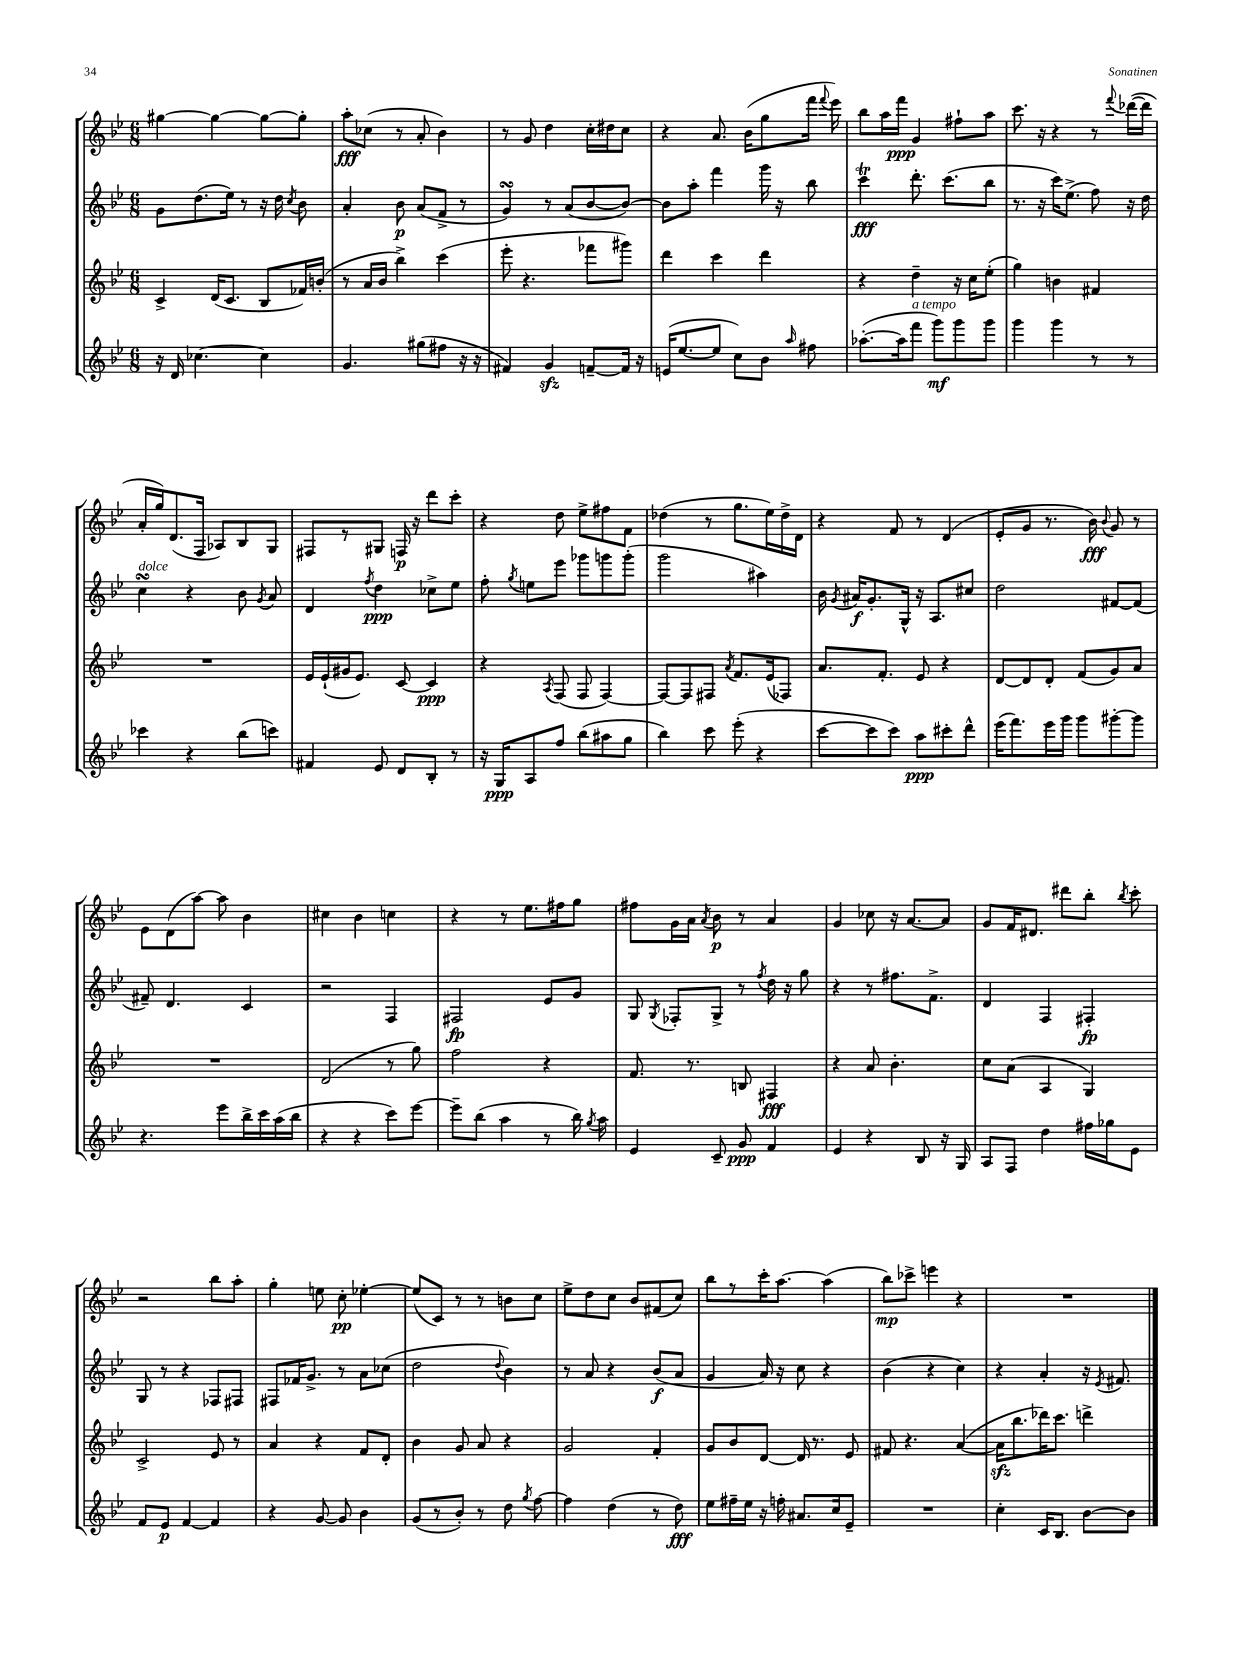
<<
\new StaffGroup <<
\new Staff = "s0" {
    \clef treble \key bes \major \numericTimeSignature \time 6/8
    \autoBeamOff gis''4~ gis''4~ gis''8[~ gis''8]-. |
    a''8[-.\fff ces''8]( r8 a'8-. bes'4) |
    r8 g'8 d''4 c''16[-. dis''16 c''8] |
    r4 a'8. bes'16[( g''8 f'''16] \appoggiatura { f'''8 } ees'''16) |
    bes''8[ a''16 f'''16]\ppp g'4 fis''8[-! a''8] |
    c'''8. r16 r4 r8 \appoggiatura { f'''8 } des'''16[~( des'''16] |
    a'16[-. g''16) d'8.( f16] aes8[) bes8 g8] |
    fis8[ r8 gis8] f16\p r16 d'''8[ c'''8]-. |
    r4 d''8 ees''8[-> fis''8 f'8] |
    des''4( r8 g''8.[ ees''16) des''16-> d'16] |
    r4 f'8 r8 d'4( |
    ees'8[-. g'8] r8. bes'16\fff) \appoggiatura { bes'8 } g'8 r8 |
    ees'8[ d'8( a''8]~) a''8 bes'4 |
    cis''4 bes'4 c''4 |
    r4 r8 ees''8.[ fis''16 g''8] |
    fis''8[ g'16 a'16] \acciaccatura { a'8 } bes'8\p r8 a'4 |
    g'4 ces''8 r16 a'8.[~ a'8] |
    g'8[ f'16 dis'8.] dis'''8[ bes''8]-. \acciaccatura { bes''8 } c'''8-. |
    r2 bes''8[ a''8]-. |
    g''4-. e''8 c''8-.\pp ees''4~-. |
    ees''8[( c'8]) r8 r8 b'8[ c''8] |
    ees''8[-> d''8 c''8] bes'8[ fis'8( c''8]) |
    bes''8[ r8 c'''16-. a''8.]~ a''4( |
    bes''8[\mp) ces'''8]-> e'''4 r4 |
    R2. \bar "|." |
}
\new Staff = "s1" {
    \clef treble \key bes \major \numericTimeSignature \time 6/8
    \autoBeamOff g'8[ d''8.( ees''16]) r8 r16 d''16 \acciaccatura { c''8 } bes'8 |
    a'4-. bes'8\p a'8[( f'8]-> r8 |
    g'4\turn) r8 a'8[( bes'8~ bes'8]~) |
    bes'8[ a''8]-. f'''4 g'''16 r16 bes''8 |
    c'''4\trill\fff d'''8.-. c'''8.[( bes''8] |
    r8. r16 c'''16[) ees''8.]->( f''8) r16 d''16 |
    c''4\turn^\markup { \italic "dolce" } r4 bes'8 \acciaccatura { g'8 } a'8 |
    d'4 \acciaccatura { f''8 } d''4\ppp ces''8[-> ees''8] |
    f''8-. \acciaccatura { g''8 } e''8[ ees'''8] ges'''8[ g'''8 g'''8]-.( |
    g'''2 ais''4) |
    bes'16 \acciaccatura { g'8 } ais'16[\f g'8.-. g16]-^ r16 a8.[ cis''8] |
    d''2 fis'8[~ fis'8]( |
    fis'8--) d'4. c'4 |
    r2 f4 |
    fis2\fp ees'8[ g'8] |
    g8 \acciaccatura { g8 } fes8[-. g8]-> r8 \acciaccatura { f''8 } d''16 r16 g''8 |
    r4 r8 fis''8.[ f'8.]-> |
    d'4 f4 fis4-.\fp |
    g8 r8 r4 fes8[ fis8] |
    fis8[ fes'16 g'8.]-> r8 a'8[ ces''8]( |
    d''2 \appoggiatura { d''8 } bes'4) |
    r8 a'8 r4 bes'8[\f( a'8] |
    g'4 a'16) r16 c''8 r4 |
    bes'4( r4 c''4) |
    r4 a'4-. r16 \acciaccatura { ees'8 } fis'8. \bar "|." |
}
\new Staff = "s2" {
    \clef treble \key bes \major \numericTimeSignature \time 6/8
    \autoBeamOff c'4-> d'16[( c'8.] bes8[ fes'16) b'16]-.( |
    r8 a'16[ bes'16] bes''4->) c'''4( |
    ees'''8-. r4. fes'''8[ gis'''8]) |
    d'''4 c'''4 d'''4 |
    r4 d''4-- r16 c''16[ ees''8]-.( |
    g''4) b'4 fis'4 |
    R2. |
    ees'16[ ees'16-!( gis'16 ees'8.]) c'8~ c'4\ppp |
    r4 \acciaccatura { a8 } f8( f8 f4~) |
    f8[~ f8 fis8] \acciaccatura { a'8 } f'8.[ ees'16( fes8]) |
    a'8.[ f'8.]-. ees'8 r4 |
    d'8[~ d'8 d'8]-. f'8[( g'8) a'8] |
    R2. |
    d'2( r8 g''8) |
    f''2 r4 |
    f'8. r8. b8 fis4\fff |
    r4 a'8 bes'4.-. |
    c''8[ a'8]( a4 g4) |
    c'2-> ees'8 r8 |
    a'4 r4 f'8[ d'8]-. |
    bes'4 g'8 a'8 r4 |
    g'2 f'4-. |
    g'8[ bes'8 d'8]~ d'16 r8. ees'8 |
    fis'8 r4. a'4~( |
    a'16[\sfz bes''8. des'''16) c'''8.] d'''4-> \bar "|." |
}
\new Staff = "s3" {
    \clef treble \key bes \major \numericTimeSignature \time 6/8
    \autoBeamOff r16 d'16 ces''4.~ ces''4 |
    g'4. gis''8[( fis''8] r16 r16 |
    fis'4) g'4\sfz f'8[~-- f'16] r16 |
    e'16[( ees''8.~ ees''8] c''8[) bes'8] \grace { a''16 } fis''8 |
    aes''8.[~-.( aes''16 f'''8]^\markup { \italic "a tempo" } g'''8[\mf) g'''8 g'''8] |
    g'''4 g'''4 r8 r8 |
    ces'''4 r4 bes''8[( c'''8]) |
    fis'4 ees'8 d'8[ bes8]-. r8 |
    r16 g16[\ppp a8 f''8] bes''8[( ais''8 g''8] |
    bes''4) c'''8 ees'''8-.( r4 |
    c'''8[~ c'''8 c'''8]) a''8[\ppp cis'''8-. d'''8]-^ |
    ees'''16[( f'''8.) ees'''16 g'''16] g'''8[ gis'''8~-. gis'''8] |
    r4. ees'''8[ bes''16-> c'''16 a''16( bes''16] |
    r4 r4 c'''8[) ees'''8]~ |
    ees'''8[-- bes''8]( a''4 r8 bes''16) \acciaccatura { g''8 } a''16 |
    ees'4 c'8-- g'8\ppp f'4 |
    ees'4 r4 bes8 r16 g16 |
    a8[ f8] d''4 fis''16[ ges''16 ees'8] |
    f'8[ ees'8]\p f'4~ f'4 |
    r4 g'8~ g'8 bes'4 |
    g'8[( r8 bes'8]-.) r8 d''8 \acciaccatura { g''8 } f''8~ |
    f''4 d''4( r8 d''8\fff) |
    ees''8[ fis''16-- ees''16] r16 f''16-. ais'8.[ c''16 ees'8]-- |
    R2. |
    c''4-. c'16[ bes8.] bes'8[~ bes'8] \bar "|." |
}
>>
>>
\layout { \context { \Score \remove "Bar_number_engraver" } }
